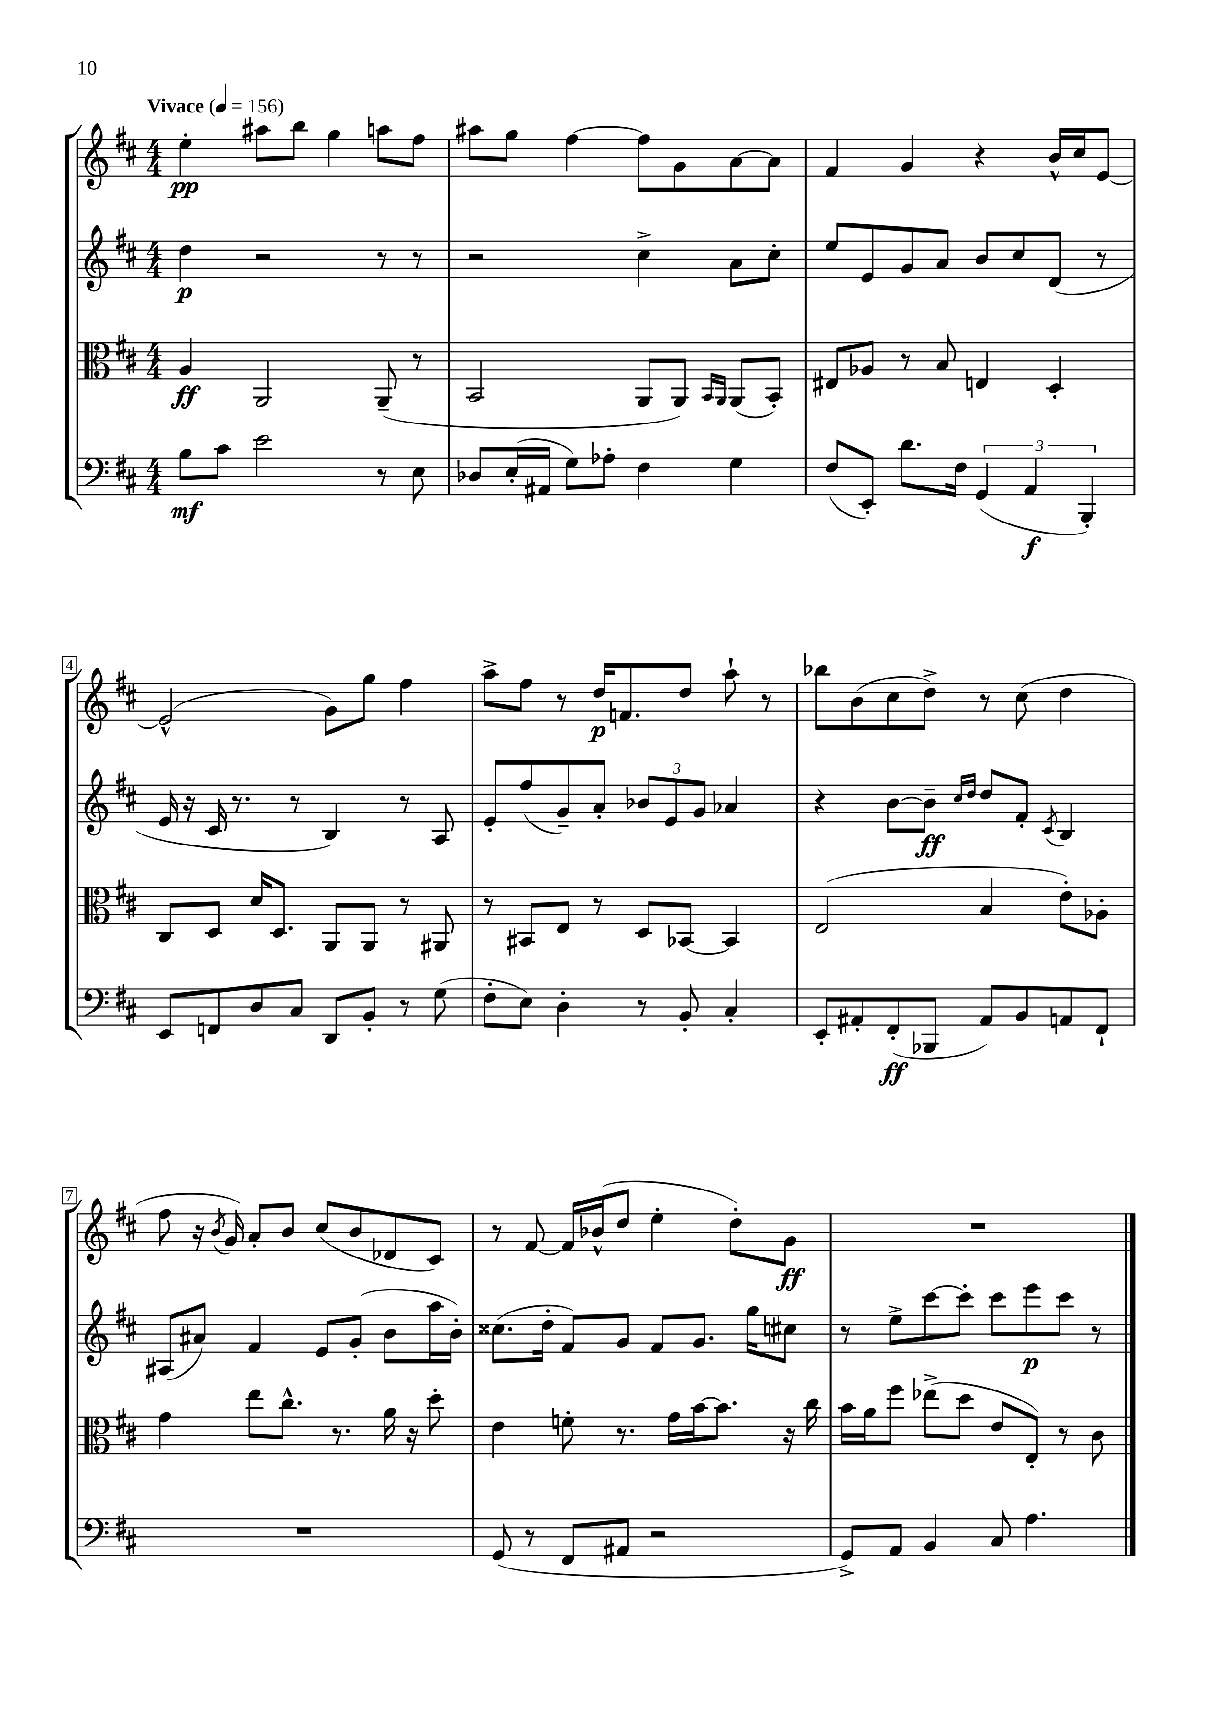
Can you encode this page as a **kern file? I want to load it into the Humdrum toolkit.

**kern	**kern	**kern	**kern
*staff4	*staff3	*staff2	*staff1
*clefF4	*clefC3	*clefG2	*clefG2
*k[f#c#]	*k[f#c#]	*k[f#c#]	*k[f#c#]
*M4/4	*M4/4	*M4/4	*M4/4
*MM156	*MM156	*MM156	*MM156
8B\L	4A/	4dd\	4ee'\
8c#\J	.	.	.
2e\	2AA/	2r	8aa#\L
.	.	.	8bb\J
.	.	.	4gg\
8r	(8AA~/	8r	8aa\L
8E\	8r	8r	8ff#\J
=	=	=	=
8D-/L	2BB/	2r	8aa#\L
(16E'/L	.	.	8gg\J
16AA#/JJ	.	.	.
8G\L)	.	.	[4ff#\
8A-'\J	.	.	.
4F#\	8AA/L	4cc#^\	8ff#\]L
.	8AA/J)	.	8g\
.	16qqBB/LL	.	.
.	16qqAA/JJ	.	.
4G\	(8AA/L	8a\L	[8a\
.	8BB'/J)	8cc#'\J	8a\]J
=	=	=	=
(8F#/L	8E#/L	8ee/L	4f#/
8EE'/J)	8A-/J	8e/	.
8.d\L	8r	8g/	4g/
.	8B/	8a/J	.
16F#\Jk	.	.	.
(6GG/	4E/	8b/L	4r
.	.	8cc#/	.
6AA/	.	.	.
.	4D'/	(8d/J	16b^^/LL
.	.	.	16cc#/J
6BBB'/)	.	.	.
.	.	8r	[8e/J
=	=	=	=
8EE/L	8C#/L	16e/	(2e^^/]
.	.	16r	.
8FF/	8D/J	16c#/	.
.	.	8.r	.
8D/	16d/LK	.	.
.	8.D/J	.	.
8C#/J	.	8r	.
8DD/L	8AA/L	4B/)	8g\L)
8BB'/J	8AA/J	.	8gg\J
8r	8r	8r	4ff#\
(8G\	8AA#/	8A/	.
=	=	=	=
8F#'\L	8r	8e'/L	8aa^\L
8E\J)	8BB#/L	(8ff#/	8ff#\J
4D'\	8E/J	8g~/)	8r
.	8r	8a'/J	16dd/LK
.	.	.	8.f/
8r	8D/L	12b-/L	.
.	.	12e/	.
8BB'/	[8BB-/J	.	8dd/J
.	.	12g/J	.
4C#'/	4BB-/]	4a-/	8aa`\
.	.	.	8r
=	=	=	=
8EE'/L	(2E/	4r	8bb-\L
8AA#'/	.	.	(8b\
(8FF#'/	.	[8b\L	8cc#\
8BBB-/J	.	8b~\]J	8dd^\J)
.	.	16qqcc#/LL	.
.	.	16qqdd/JJ	.
8AA#/L)	4B/	8dd/L	8r
8BB/	.	8f#'/J	(8cc#\
.	.	8qc#/	.
8AA/	8e'\L)	4B/	4dd\
8FF#`/J	8A-'\J	.	.
=	=	=	=
1r	4g\	(8A#/L	8ff#\
.	.	8a#/J)	16r
.	.	.	8qb/
.	.	.	16g/)
.	8ee\L	4f#/	8a'/L
.	8.cc#^^\J	.	8b/J
.	.	8e/L	(8cc#/L
.	8.r	.	.
.	.	(8g'/J	8b/
.	16a\	8b\L	8d-/
.	16r	.	.
.	8dd'\	16aa\L	8c#/J)
.	.	16b'\JJ)	.
=	=	=	=
(8GG/	4e\	(8.cc##\L	8r
8r	.	.	[8f#/
.	.	16dd'\Jk	.
8FF#/L	8f'\	8f#/L)	16f#/]LL
.	.	.	(16b-^^/J
8AA#/J	8.r	8g/J	8dd/J
2r	.	8f#/L	4ee'\
.	16g\LL	.	.
.	[16b\J	8.g/J	.
.	8.b\]J	.	.
.	.	.	8dd'\L)
.	.	16gg\LK	.
.	16r	8cc#\J	8g\J
.	16cc#\	.	.
=	=	=	=
8GG^/L)	16b\LL	8r	1r
.	16a\J	.	.
8AA/J	8ff#\J	8ee^\L	.
4BB/	(8ee-^\L	[8ccc#\	.
.	8dd\J	8ccc#'\]J	.
8C#/	8e/L	8ccc#\L	.
4.A\	8E'/J)	8eee\	.
.	8r	8ccc#\J	.
.	8c#\	8r	.
==	==	==	==
*-	*-	*-	*-
